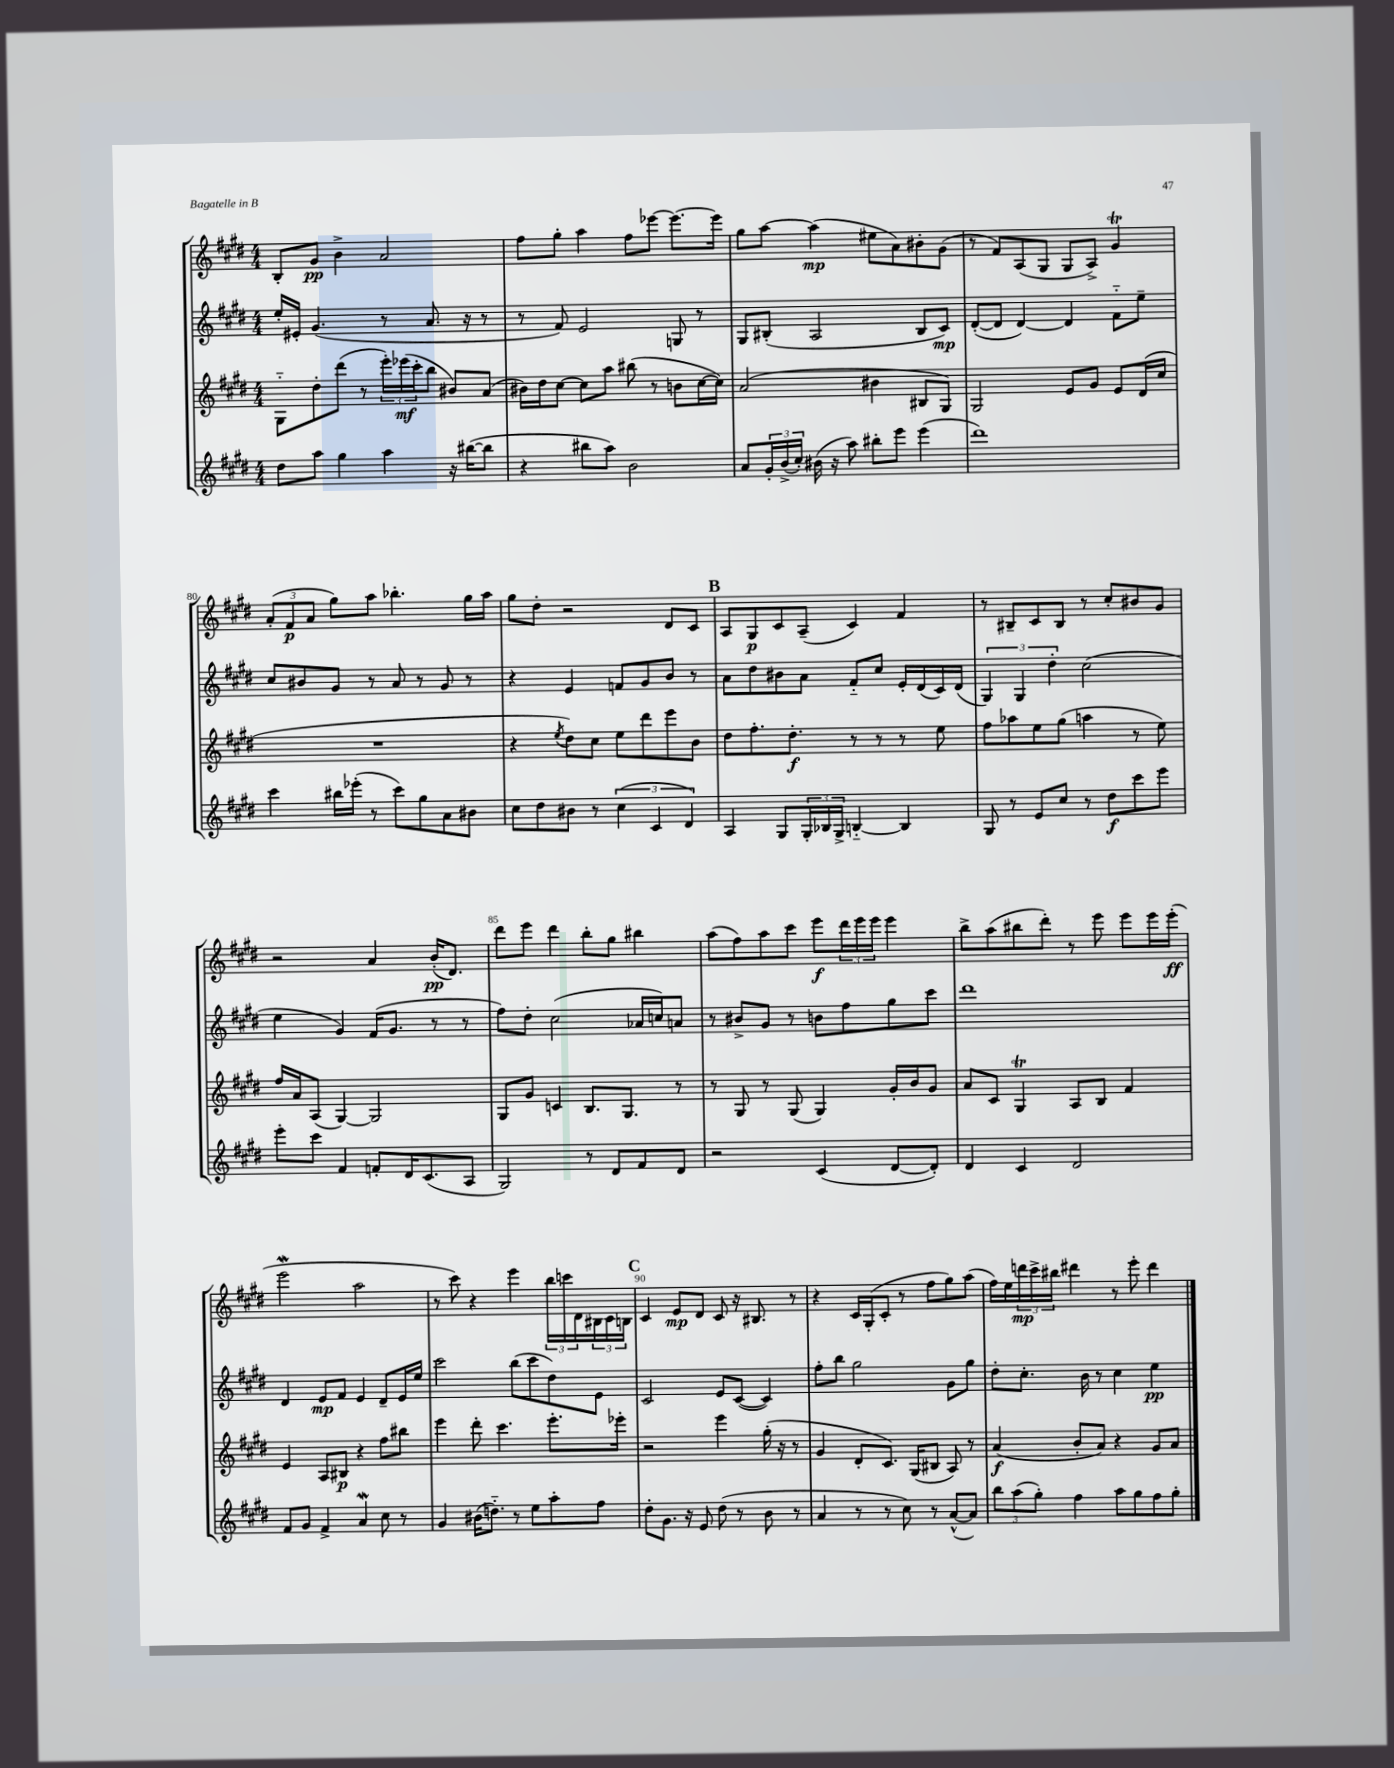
<<
\new StaffGroup <<
\new Staff = "s0" {
    \clef treble \key e \major \numericTimeSignature \time 4/4
    b8-. gis'8\pp b'4-> a'2 |
    fis''8 gis''8-. a''4 fis''8 ees'''8~ ees'''8.~ ees'''16 |
    gis''8 a''8~ a''4\mp( eis''8 a'8) bis'8-. gis'8( |
    r8 fis'8) a8( gis8 gis8 a8->) gis'4\trill |
    \tuplet 3/2 { a'8-.( fis'8\p a'8 } gis''8) a''8 bes''4.-. gis''16 a''16 |
    gis''8 dis''8-. r2 dis'8 cis'8 |
    \mark \markup { \bold "B" } a8 gis8\p cis'8 a8--( cis'4) fis'4 |
    r8 bis8-- cis'8 bis8 r8 cis''8-. bis'8 gis'8 |
    r2 a'4 b'16-.\pp( dis'8.) |
    dis'''8 e'''8 dis'''4 b''8-. gis''8 bis''4 |
    a''8( fis''8) a''8 cis'''8 e'''8\f \tuplet 3/2 { dis'''16 e'''16 e'''16 } e'''4 |
    b''8-> a''8( bis''8 dis'''8-.) r8 e'''8 e'''8 e'''16 e'''16-.\ff( |
    e'''2\mordent a''2 |
    r8 cis'''8) r4 e'''4 \tuplet 3/2 { b''16 c'''16 dis'16 } \tuplet 3/2 { bis16 cis'16 b16 } |
    \mark \markup { \bold "C" } cis'4 e'8\mp dis'8 cis'8 r16 bis8. r8 |
    r4 cis'16 gis16-.( cis'8-. r8 fis''8 gis''8) a''8( |
    fis''16) e''16 \tuplet 3/2 { d'''16\mp cis'''16-> bis''16 } dis'''4 r8 e'''8-. dis'''4 \bar "|." |
}
\new Staff = "s1" {
    \clef treble \key e \major \numericTimeSignature \time 4/4
    e''16-. eis'16-. gis'4.( r8 a'8. r16 r8 |
    r8 fis'8) e'2 g8 r8 |
    gis8 bis8-.( a2 bis8 cis'8\mp) |
    dis'8~-.( dis'8 dis'4~) dis'4 fis'8-_ e''8-- |
    cis''8 bis'8 gis'8 r8 a'8 r8 gis'8 r8 |
    r4 e'4 f'8 gis'8 b'8 r8 |
    \mark \markup { \bold "B" } a'8 dis''8 bis'8 a'8 fis'8-_ cis''8 e'16-. dis'16( cis'16) dis'16( |
    \tuplet 3/2 { gis4) gis4 dis''4-. } cis''2( |
    e''4 gis'4) fis'16( gis'8. r8 r8 |
    fis''8) dis''8-. cis''2( aes'16 c''16) a'8 |
    r8 bis'8-> gis'8 r8 b'8 fis''8 gis''8 cis'''8 |
    dis'''1 |
    dis'4 e'8\mp fis'8 e'4 dis'8-- e'16 e''16 |
    cis'''2 b''8( cis'''8 dis''8) e'8 |
    \mark \markup { \bold "C" } cis'2 e'8 cis'8~( cis'4) |
    fis''8-. b''8 gis''2 gis'8 gis''8 |
    dis''8-. cis''8.-. b'16 r8 cis''4 e''4\pp \bar "|." |
}
\new Staff = "s2" {
    \clef treble \key e \major \numericTimeSignature \time 4/4
    gis8-_ dis''8-. dis'''8( r8 \tuplet 3/2 { e'''16-.) ees'''16\mf( cis'''16-. } b''8 bis'8) a'8( |
    bis'16) dis''16 cis''8~ cis''8 a''8 bis''8( r8 b'8 cis''16~ cis''16) |
    a'2( bis'4 bis8 gis8) |
    gis2 e'8 gis'8 e'8 dis'16( cis''16 |
    R1 |
    r4 \acciaccatura { e''8 } dis''8) cis''8 e''8 dis'''8 e'''8 b'8 |
    \mark \markup { \bold "B" } dis''8 fis''8.-. dis''8.-.\f r8 r8 r8 e''8 |
    fis''8 aes''8 e''8 gis''8( a''4 r8 e''8) |
    fis''16 a'16 a8( gis4~) gis2 |
    gis8 gis'8 c'4 b8. gis8. r8 |
    r8 gis8 r8 gis8( gis4) gis'16-. b'16 gis'8 |
    a'8 cis'8 gis4\trill a8 b8 fis'4 |
    e'4 a8 bis8\p r4 fis''8 bis''8 |
    e'''4 dis'''8-. cis'''4. e'''8.-. ees'''16-. |
    \mark \markup { \bold "C" } r2 e'''4 gis''16-.( r16 r8 |
    gis'4 dis'8-. cis'8.) gis16( bis8 a8) r8 |
    a'4\f( b'8-. a'8) r4 gis'8 a'8 \bar "|." |
}
\new Staff = "s3" {
    \clef treble \key e \major \numericTimeSignature \time 4/4
    dis''8 a''8 gis''4 a''4 r16 bis''16~( bis''8 |
    r4 bis''8 a''8) b'2 |
    a'8 \tuplet 3/2 { gis'16-. b'16->( cis''16-.) } bis'16( r16 a''8) bis''8-. e'''8 e'''4( |
    dis'''1) |
    cis'''4 bis''16 ees'''16-.( r8 cis'''8) gis''8 a'8 bis'8 |
    cis''8 dis''8 bis'8 r8 \tuplet 3/2 { cis''4( cis'4 dis'4) } |
    \mark \markup { \bold "B" } a4 gis8 \tuplet 3/2 { gis16-. bes16 gis16-> } b4~-_ b4 |
    gis8 r8 e'8 cis''8 r8 dis''8\f cis'''8 e'''8 |
    e'''8-. cis'''8 fis'4 f'8-. dis'16 cis'8.( a8 |
    gis2) r8 dis'8 fis'8 dis'8 |
    r2 cis'4( dis'8~ dis'8-.) |
    dis'4 cis'4 dis'2 |
    fis'8 gis'8 fis'4-> a'4\mordent cis''8 r8 |
    gis'4 bis'16( d''8.-_) r8 e''8 a''8-. fis''8 |
    \mark \markup { \bold "C" } dis''8-. gis'8. r16 e'8 dis''8( r8 b'8 r8 |
    a'4 r8 r8 cis''8) r8 a'8~-^( a'8) |
    \tuplet 3/2 { b''8 a''8( gis''8-.) } fis''4 a''8 gis''8 fis''8 gis''8-. \bar "|." |
}
>>
>>
\layout { \context { \Score currentBarNumber = #76 \override BarNumber.break-visibility = ##(#f #t #t) barNumberVisibility = #(every-nth-bar-number-visible 5) } }
